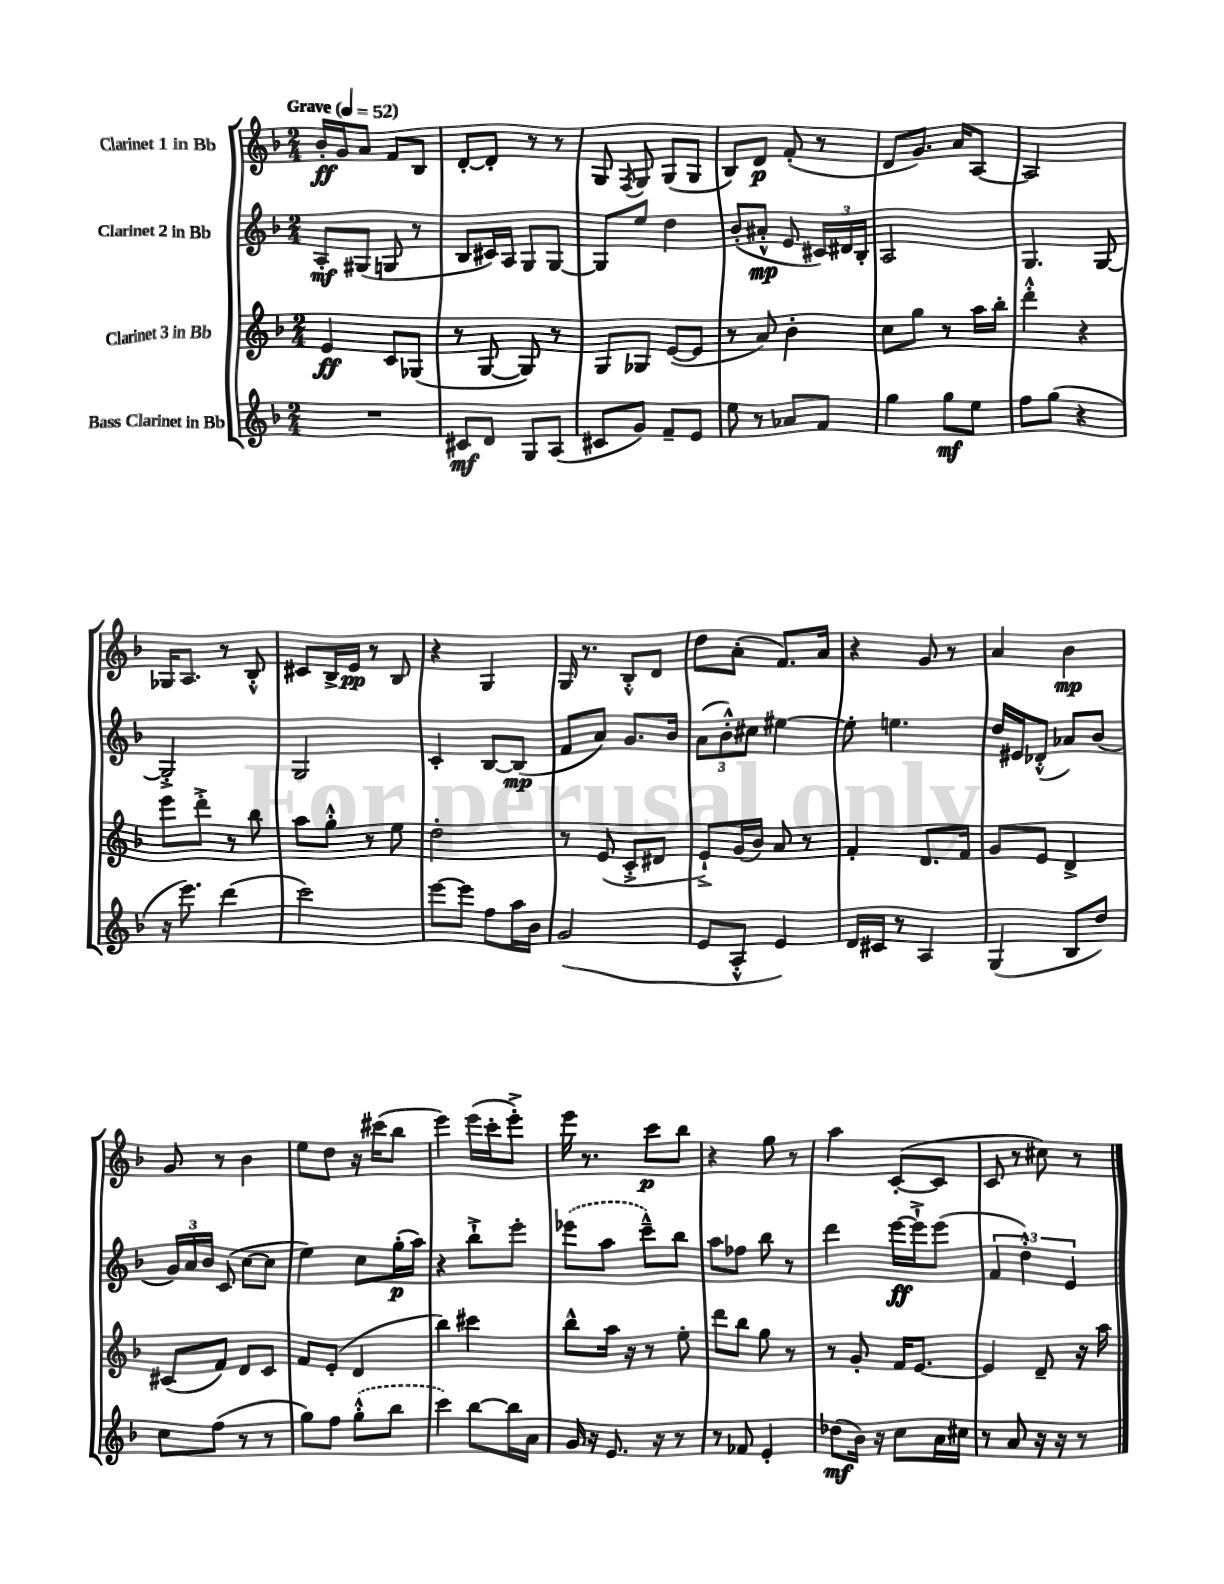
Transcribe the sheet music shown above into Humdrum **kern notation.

**kern	**dynam	**kern	**dynam	**kern	**dynam	**kern	**dynam
*part4	*part4	*part3	*part3	*part2	*part2	*part1	*part1
*staff4	*staff4	*staff3	*staff3	*staff2	*staff2	*staff1	*staff1
*I"Bass Clarinet in Bb	*	*I"Clarinet 3 in Bb	*	*I"Clarinet 2 in Bb	*	*I"Clarinet 1 in Bb	*
*clefG2	*	*clefG2	*	*clefG2	*	*clefG2	*
*k[b-]	*	*k[b-]	*	*k[b-]	*	*k[b-]	*
*M2/4	*	*M2/4	*	*M2/4	*	*M2/4	*
*MM52	*	*MM52	*	*MM52	*	*MM52	*
=1	=1	=1	=1	=1	=1	=1	=1
!	!	!	!	!	!	!LO:TX:a:B:t=Grave	!
2r	.	4e/	ff	8A'/L	mf	16b-'/LL	ff
.	.	.	.	.	.	16g/J	.
.	.	.	.	(8G#X/J	.	8a/J	.
.	.	8c/L	.	8Gn/	.	8f/L	.
.	.	(8G-X/J	.	8r	.	8B-/J	.
=2	=2	=2	=2	=2	=2	=2	=2
8c#X/L	mf	8r	.	8B-/L	.	[8d'/L	.
8d/J	.	[8G/	.	16c#X/L)	.	8d'/J]	.
.	.	.	.	16A/JJ	.	.	.
8G/L	.	8G/])	.	8G/L	.	8r	.
(8A/J	.	8r	.	[8G/J	.	8r	.
=3	=3	=3	=3	=3	=3	=3	=3
8c#X/L	.	8G/L	.	8G/L]	.	8G/	.
.	.	.	.	.	.	8qF/	.
8g/J)	.	8G-X/J	.	8ee/J	.	8G/	.
8f~/L	.	([8e/L	.	4dd\	.	(8G/L	.
8e/J	.	8e/J]	.	.	.	8G/J	.
=4	=4	=4	=4	=4	=4	=4	=4
8ee\	.	8r	.	(8b-'/L	.	8B-/L)	.
8r	.	8a/)	.	8a#X'^^/J	mp	8d/J	p
8a-X/L	.	4b-'\	.	8e/	.	(8f'/	.
8f/J	.	.	.	24c#X/LL)	.	8r	.
.	.	.	.	24d#X/	.	.	.
.	.	.	.	24B-'/JJ	.	.	.
=5	=5	=5	=5	=5	=5	=5	=5
4gg\	.	8cc\L	.	2A/	.	8d/L	.
.	.	8gg\J	.	.	.	8.g/J)	.
8gg\L	mf	8r	.	.	.	.	.
.	.	.	.	.	.	16a/KL	.
8ee\J	.	16aa\LL	.	.	.	[8A/J	.
.	.	16bb-'\JJ	.	.	.	.	.
=6	=6	=6	=6	=6	=6	=6	=6
8ff\L	.	4ddd'^^\	.	4.G/	.	2A/]	.
(8gg\J	.	.	.	.	.	.	.
4r	.	4r	.	.	.	.	.
.	.	.	.	[8G/	.	.	.
!!LO:LB:g=z
=7	=7	=7	=7	=7	=7	=7	=7
16r	.	8eee\L	.	2G'^/]	.	16G-X/KL	.
8.eee\)	.	.	.	.	.	8.A/J	.
.	.	8ddd'^\J	.	.	.	.	.
(4ddd\	.	8r	.	.	.	8r	.
.	.	8bb-\	.	.	.	8B-'^^/	.
=8	=8	=8	=8	=8	=8	=8	=8
2ccc\)	.	8aa\L	.	2G/	.	8c#X/L	.
.	.	8gg'^^\J	.	.	.	16B-^/L	.
.	.	.	.	.	.	16e/JJ	pp
.	.	8r	.	.	.	8r	.
.	.	8ee\	.	.	.	8B-/	.
=9	=9	=9	=9	=9	=9	=9	=9
[8eee\L	.	2dd'\	.	4c'/	.	4r	.
8eee\J]	.	.	.	.	.	.	.
8ff\L	.	.	.	[8B-/L	.	4G/	.
16aa\L	.	.	.	(8B-/J]	mp	.	.
16b-\JJ	.	.	.	.	.	.	.
=10	=10	=10	=10	=10	=10	=10	=10
(2g/	.	8r	.	8f/L	.	16G/	.
.	.	.	.	.	.	8.r	.
.	.	(8e/	.	8a/J)	.	.	.
.	.	8c'^/L	.	8.g/L	.	8B-'^^/L	.
.	.	8d#X/J	.	.	.	8d/J	.
.	.	.	.	16b-/Jk	.	.	.
=11	=11	=11	=11	=11	=11	=11	=11
8e/L	.	8e`^/L)	.	(12a\L	.	8dd\L	.
.	.	.	.	12b-'^^\)	.	.	.
8A'^^/J	.	(16g/L	.	.	.	(8a'\J	.
.	.	.	.	12cc#X\J	.	.	.
.	.	16b-/JJ)	.	.	.	.	.
4e/)	.	8a/	.	[4ee#X\	.	8.f/L)	.
.	.	8r	.	.	.	.	.
.	.	.	.	.	.	16a/Jk	.
=12	=12	=12	=12	=12	=12	=12	=12
16d/LL	.	4f'/	.	8ee#'\]	.	4r	.
16c#X/JJ	.	.	.	.	.	.	.
8r	.	.	.	4.een\	.	.	.
4A/	.	8.d/L	.	.	.	8g/	.
.	.	.	.	.	.	8r	.
.	.	16f/Jk	.	.	.	.	.
=13	=13	=13	=13	=13	=13	=13	=13
(4G/	.	8g/L	.	16dd/LL	.	4a/	.
.	.	.	.	16e#X/J	.	.	.
.	.	8e/J	.	(8d-X'^^/J	.	.	.
8B-/L	.	4d^/	.	8a-X/L)	.	4b-\	mp
8dd/J)	.	.	.	(8b-/J	.	.	.
!!LO:LB:g=z
=14	=14	=14	=14	=14	=14	=14	=14
8cc\L	.	(8c#X/L	.	24g/LL)	.	8g/	.
.	.	.	.	24a/	.	.	.
.	.	.	.	24b-/JJ	.	.	.
(8ff\J	.	8f/J)	.	(8c/	.	8r	.
8r	.	8d/L	.	[8cc\L	.	4b-\	.
8r	.	8c#/J	.	8cc\J]	.	.	.
=15	=15	=15	=15	=15	=15	=15	=15
8gg\L)	.	8f/L	.	4ee\)	.	8ee\L	.
8ff\J	.	(8e'/J	.	.	.	8dd\J	.
(8gg'^^\L	.	4d/	.	8cc\L	.	16r	.
.	.	.	.	.	.	(16ccc#X\KL	.
8bb-\J	.	.	.	(16gg'\L	p	8bb-\J	.
.	.	.	.	16aa\JJ)	.	.	.
=16	=16	=16	=16	=16	=16	=16	=16
4ccc\)	.	4bb-\)	.	4r	.	4eee\)	.
[8bb-\L	.	4ccc#X\	.	8bb-`^\L	.	(16eee\LL	.
.	.	.	.	.	.	16ccc'\J	.
16bb-\L]	.	.	.	8eee'\J	.	8eee'^\J)	.
16a\JJ	.	.	.	.	.	.	.
=17	=17	=17	=17	=17	=17	=17	=17
16g/	.	8bb-^^\L	.	(8eee-X\L	.	16eee\	.
16r	.	.	.	.	.	8.r	.
8.e/	.	16aa\Jk	.	8aa\J	.	.	.
.	.	16r	.	.	.	.	.
.	.	8r	.	8ccc~^^\L)	.	8ccc\L	p
16r	.	.	.	.	.	.	.
8r	.	8ee'\	.	8bb-\J	.	8bb-\J	.
=18	=18	=18	=18	=18	=18	=18	=18
8r	.	8ddd\L	.	8aa\L	.	4r	.
8f-X/	.	8bb-\J	.	8ff-X\J	.	.	.
4e'/	.	8gg\	.	8bb-\	.	8gg\	.
.	.	8r	.	8r	.	8r	.
=19	=19	=19	=19	=19	=19	=19	=19
(8dd-X\L	mf	8r	.	4ddd\	.	4aa\	.
16b-\Jk)	.	8g'/	.	.	.	.	.
16r	.	.	.	.	.	.	.
8cc\L	.	16f/KL	.	[16eee\LL	ff	([8c'/L	.
.	.	[8.e/J	.	16eee`^\J]	.	.	.
16a\L	.	.	.	(8eee\J	.	8c/J]	.
16cc#X\JJ	.	.	.	.	.	.	.
=20	=20	=20	=20	=20	=20	=20	=20
8r	.	4e/]	.	6f/	.	8c/	.
8a/	.	.	.	.	.	8r	.
.	.	.	.	6dd'^^\)	.	.	.
16r	.	8d~/	.	.	.	8cc#X\)	.
16r	.	.	.	.	.	.	.
.	.	.	.	6e/	.	.	.
8r	.	16r	.	.	.	8r	.
.	.	16aa\	.	.	.	.	.
==	==	==	==	==	==	==	==
*-	*-	*-	*-	*-	*-	*-	*-
